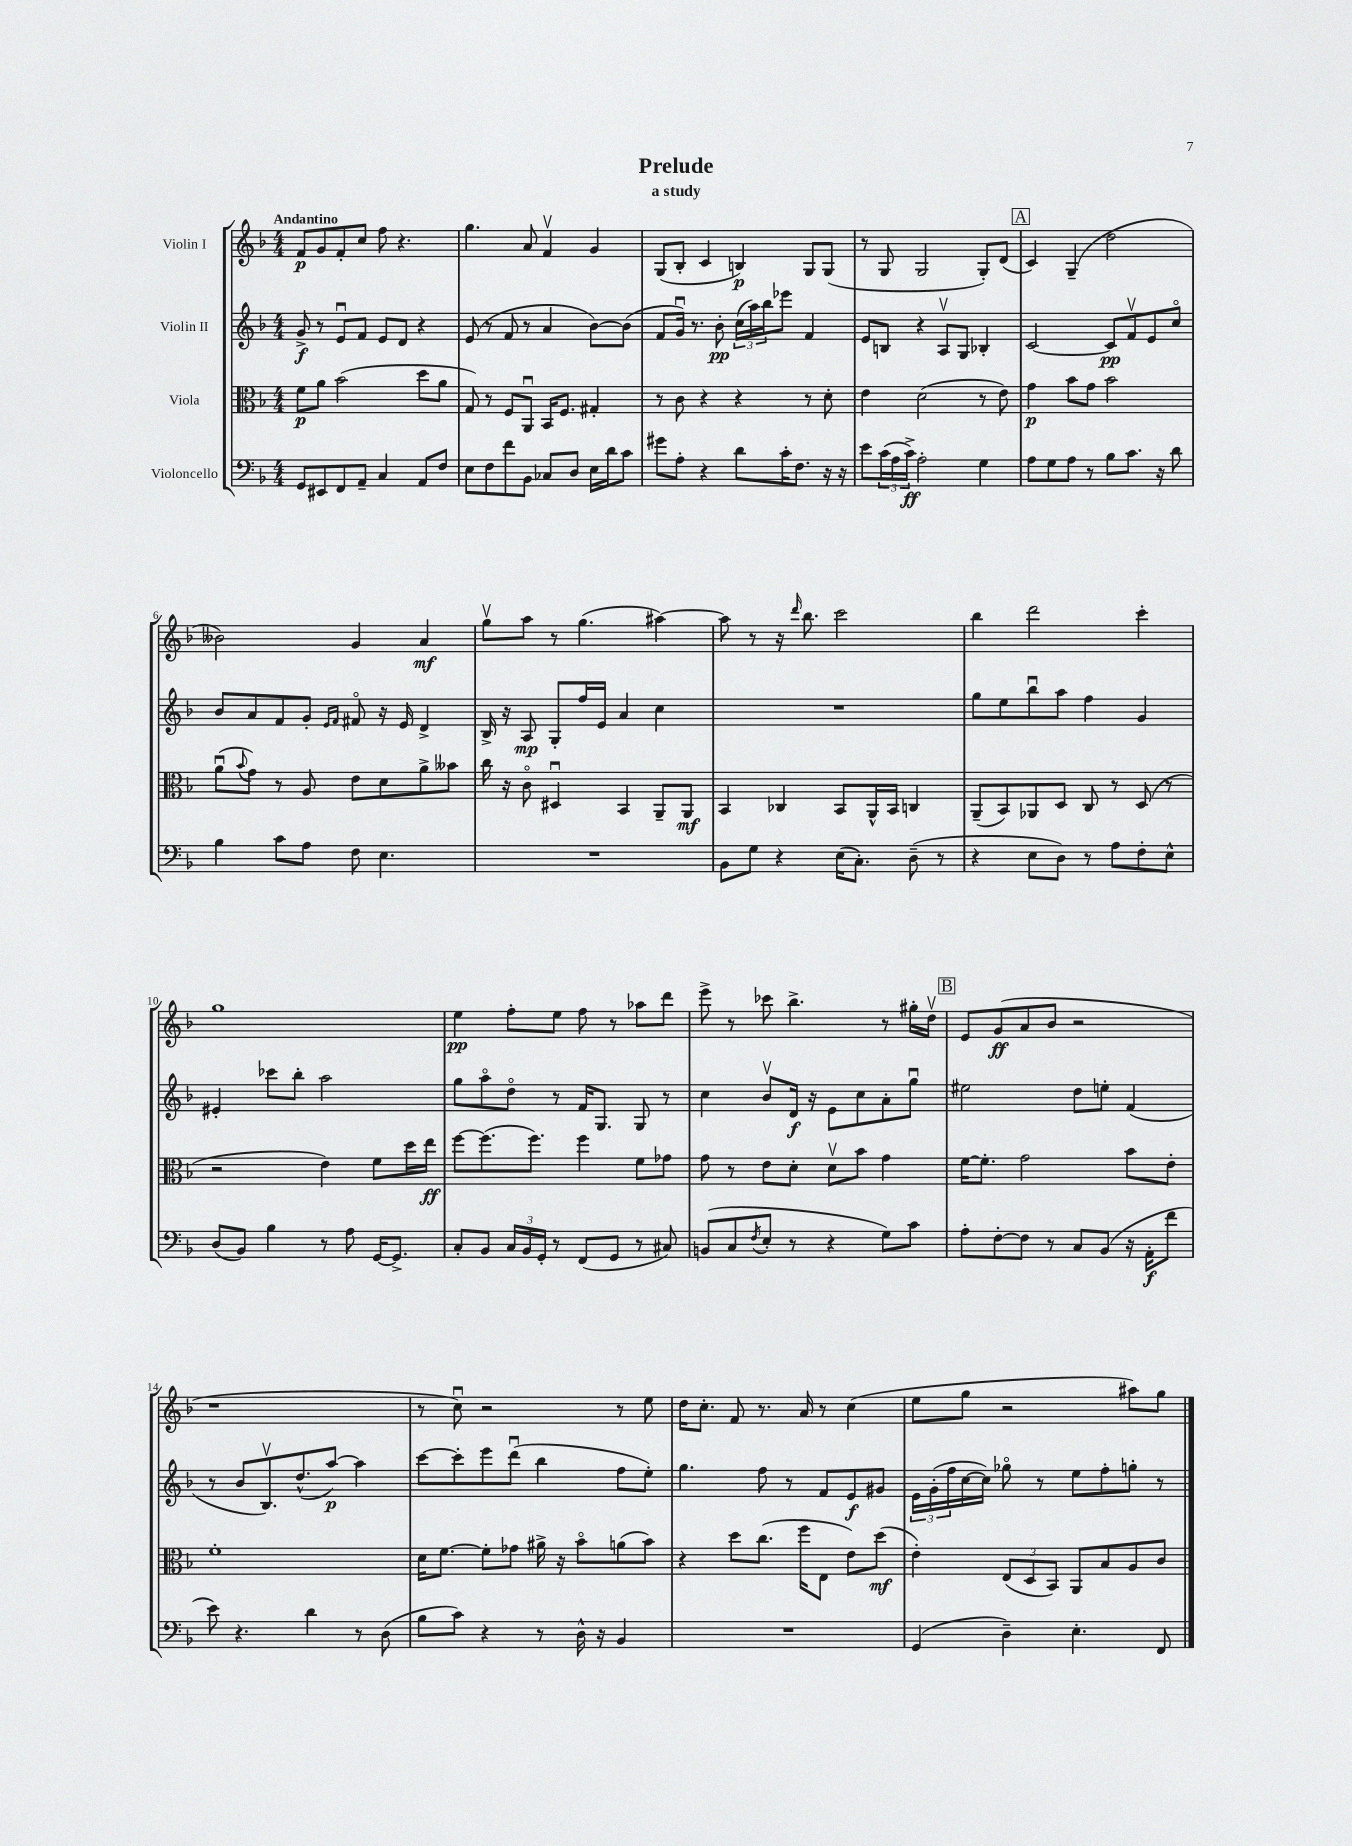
\header { title = "Prelude" subtitle = "a study" }
<<
\new StaffGroup <<
\new Staff = "s0" \with { instrumentName = "Violin I" } {
    \clef treble \key f \major \numericTimeSignature \time 4/4 \tempo "Andantino"
    f'8\p g'8 f'8-. c''8 f''8 r4. |
    g''4. a'8 f'4\upbow g'4 |
    g8( bes8-. c'4 b4\p) g8 g8( |
    r8 g8 g2 g8-.) d'8( |
    \mark \markup { \box "A" } c'4) g4--( d''2 |
    beses'2) g'4 a'4\mf |
    g''8\upbow a''8 r8 g''4.( ais''4~) |
    ais''8 r8 r16 \grace { d'''16 } bes''8. c'''2 |
    bes''4 d'''2 c'''4-. |
    g''1 |
    e''4\pp f''8-. e''8 f''8 r8 aes''8 d'''8 |
    e'''8-> r8 ces'''8 bes''4.-> r8 gis''16-. d''16\upbow |
    \mark \markup { \box "B" } e'8 g'8\ff( a'8 bes'8 r2 |
    r1 |
    r8 c''8\downbow) r2 r8 e''8 |
    d''16 c''8.-. f'8 r8. a'16 r8 c''4( |
    e''8 g''8 r2 ais''8) g''8 \bar "|." |
}
\new Staff = "s1" \with { instrumentName = "Violin II" } {
    \clef treble \key f \major \numericTimeSignature \time 4/4
    g'8->\f r8 e'8\downbow f'8 e'8 d'8 r4 |
    e'8( r8 f'8 r8 a'4 bes'8~) bes'8( |
    f'8 g'16\downbow) r8. bes'8-.\pp \tuplet 3/2 { c''16( a''16) bes''16 } ees'''8 f'4 |
    e'8 b8 r4 a8\upbow g8 bes4-. |
    \mark \markup { \box "A" } c'2~ c'8\pp f'8\upbow e'8 c''8\flageolet |
    bes'8 a'8 f'8 g'8-. \grace { e'16 f'16 } fis'8\flageolet r16 e'16 d'4-> |
    bes16-> r16 a8\mp g8-. f''16 e'16 a'4 c''4 |
    R1 |
    g''8 e''8 bes''8\downbow a''8 f''4 g'4 |
    eis'4-. ces'''8 bes''8-. a''2 |
    g''8 a''8\flageolet d''8\flageolet r8 f'16 g8. g8 r8 |
    c''4 bes'8\upbow d'16\f r16 e'8 c''8 a'8-. g''8\downbow |
    \mark \markup { \box "B" } eis''2 d''8 e''8-. f'4( |
    r8 bes'8 bes8.\upbow) d''8.-^( a''8~\p) a''4 |
    c'''8~ c'''8-. e'''8 d'''8\downbow( bes''4 f''8 e''8-.) |
    g''4. f''8 r8 f'8 e'8\f gis'8 |
    \tuplet 3/2 { e'16 g'16-.( f''16 } c''16~ c''16) ges''8\flageolet r8 e''8 f''8-. g''8-. r8 \bar "|." |
}
\new Staff = "s2" \with { instrumentName = "Viola" } {
    \clef alto \key f \major \numericTimeSignature \time 4/4
    f'8\p a'8 bes'2( d''8 a'8 |
    g8) r8 f8 a,8\downbow bes,16 f8. gis4-. |
    r8 c'8 r4 r4 r8 d'8-. |
    e'4 d'2( r8 e'8) |
    \mark \markup { \box "A" } g'4\p bes'8 g'8 bes'2 |
    a'8\downbow( \appoggiatura { bes'8 } g'8) r8 a8 e'8 d'8 a'8-> beses'8 |
    c''16 r16 c'8\flageolet dis4\downbow bes,4 a,8-- a,8\mf |
    bes,4 ces4 bes,8 a,16-^ bes,16 c4 |
    a,8--( bes,8) aes,8 d8 c8 r8 d8( r8 |
    r2 e'4) f'8 d''16 e''16\ff |
    f''8~ f''8.( f''8.) f''4 f'8 ges'8 |
    g'8 r8 e'8 d'8-. d'8\upbow bes'8 g'4 |
    \mark \markup { \box "B" } f'16~ f'8.-. g'2 bes'8 e'8-. |
    f'1-. |
    d'16 f'8.~ f'8-. ges'8 ais'16-> r16 bes'8\flageolet a'8( bes'8) |
    r4 d''8 c''8.( f''16 e8 e'8) d''8\mf( |
    e'4-.) \tuplet 3/2 { e8( d8 bes,8) } a,8 bes8 a8 c'8 \bar "|." |
}
\new Staff = "s3" \with { instrumentName = "Violoncello" } {
    \clef bass \key f \major \numericTimeSignature \time 4/4
    g,8 eis,8 f,8 a,8-- c4 a,8 f8 |
    e8 f8 f'8 bes,8 ces8 d8 e16 d'16 c'8 |
    gis'8 a8-. r4 d'8 c'16-. f8. r16 r16 |
    e'8 \tuplet 3/2 { c'16( a16 c'16->\ff) } a2-. g4 |
    \mark \markup { \box "A" } a8 g8 a8 r8 bes8 c'8. r16 d'8 |
    bes4 c'8 a8 f8 e4. |
    R1 |
    bes,8 g8 r4 e16( c8.-.) d8--( r8 |
    r4 e8 d8) r8 a8 f8-. e8-^ |
    d8( bes,8) bes4 r8 a8 g,16~ g,8.-> |
    c8-. bes,8 \tuplet 3/2 { c16 bes,16 g,16-. } r8 f,8( g,8 r8 cis8) |
    b,8( c8 \acciaccatura { f8 } e8-. r8 r4 g8) c'8 |
    \mark \markup { \box "B" } a8-. f8~-. f8 r8 c8 bes,8( r16 a,16-.\f f'8 |
    e'8) r4. d'4 r8 d8( |
    bes8 c'8) r4 r8 d16-^ r16 bes,4 |
    R1 |
    g,4( d4--) e4.-. f,8 \bar "|." |
}
>>
>>
